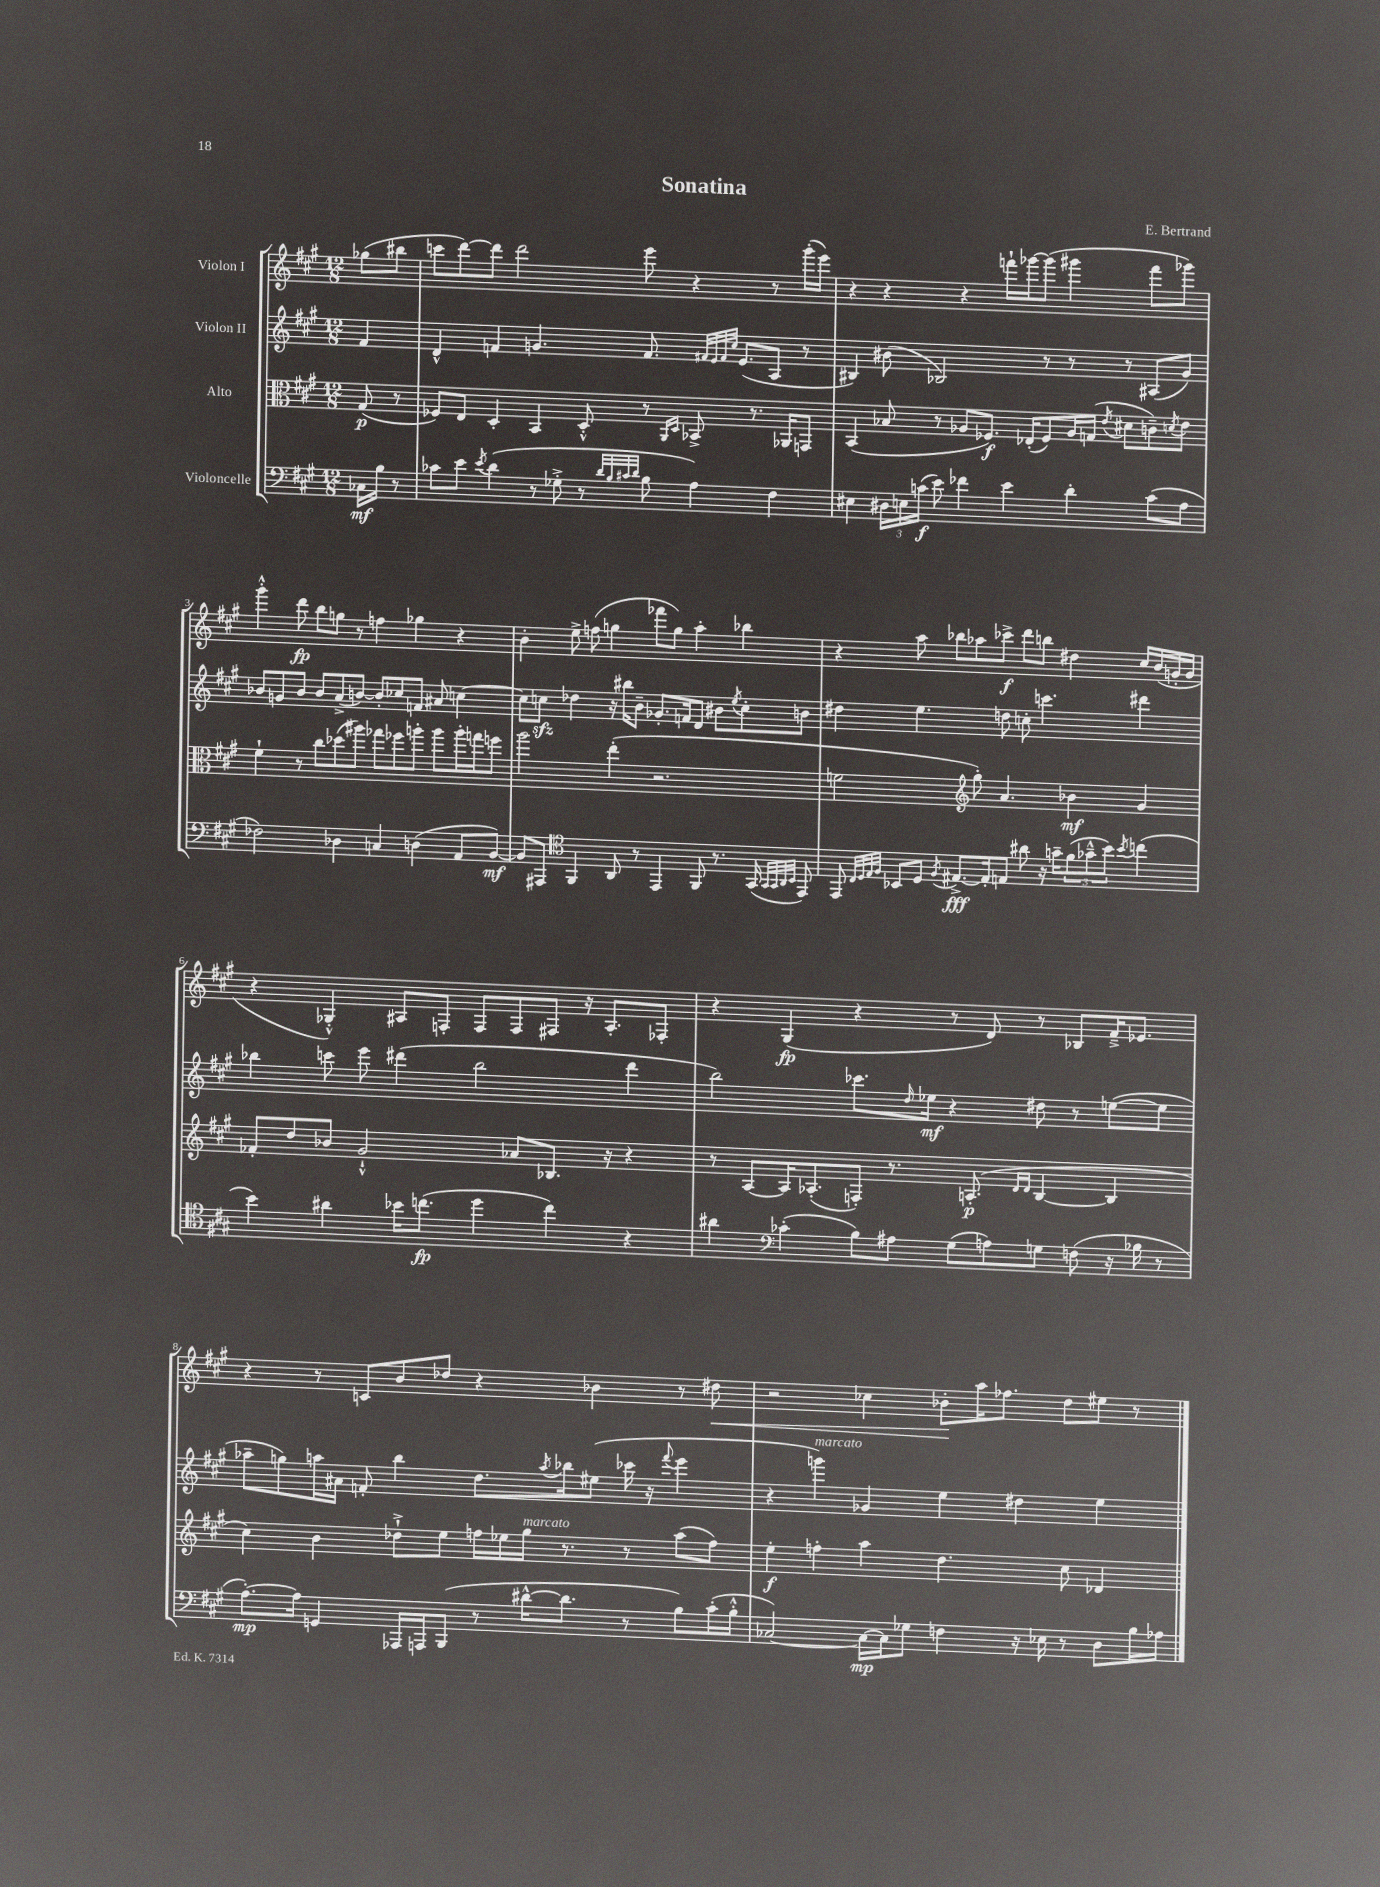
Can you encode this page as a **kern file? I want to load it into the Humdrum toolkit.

**kern	**kern	**kern	**kern
*staff4	*staff3	*staff2	*staff1
*clefF4	*clefC3	*clefG2	*clefG2
*k[f#c#g#]	*k[f#c#g#]	*k[f#c#g#]	*k[f#c#g#]
*M12/8	*M12/8	*M12/8	*M12/8
16C-	(8G#	4f#	(8gg-
16B	.	.	.
8r	8r	.	8bb#
=	=	=	=
8c-	8F-)	4d^^	8ccc
8e	8E	.	[8ddd)
8qe	.	.	.
(4d	4D'	4f	8ddd]
.	.	.	2ddd
8r	4BB	4.g	.
8G-'^	.	.	.
8r	8D'^^	.	.
32qqd	.	.	.
32qqB	.	.	.
32qqc#	.	.	.
32qqd	.	.	.
8B	8r	8.f	8eee
.	16qqAA	.	.
.	16qqD	.	.
4A)	8BB-^	.	4r
.	.	32qqf#	.
.	.	32qqe	.
.	.	32qqf#	.
.	.	32qqcc#	.
.	.	(8.e	.
.	8.r	.	.
4F#	.	8A	8r
.	16AA-	.	.
.	8GG	8r	(16ggg#'
.	.	.	16eee)
=	=	=	=
4E#	(4BB	4B#)	4r
24D#	8B-	(8b#	4r
24E	.	.	.
(24c	.	.	.
8e)	8r	2B-)	.
4f-	8A-	.	4r
.	8.F-)	.	.
4e	.	.	16fff`
.	(16E-'	.	[16ggg-
.	8F-)	8r	(8ggg-]
4d'	16A-	8r	4ggg#
.	(16G	.	.
.	8qe	.	.
.	8d#	8r	.
(8c	8c~)	(8A#	8fff
.	8qd	.	.
8A	8e	8g#)	8ggg-)
=	=	=	=
2F-)	4f#`	8b-	4ggg#'^^
.	.	8g	.
.	8r	8b-	8ddd
.	8cc#	8b-	8bb
4D-	(8dd-	(8a^	8gg
.	8aa#)	[8b)	8r
4C	8gg-	8b']	4ff
.	8ff-	8cc-	.
(4D	8aa'	8f	4gg-
.	8aa	8a#	.
8AA	16aa'	[4cc	4r
.	16gg	.	.
[8BB)	8ff	.	.
=	=	=	=
8BB]	2aa	8cc]	4b'
8AAA#	.	8cc	.
*clefC4	*	*	*
4FF#	.	4dd-	8ee^
.	.	.	(8ff
8AA	(4ee'	16r	4gg
.	.	16bb#	.
8r	.	8b~	.
4EE	2.r	8.g-'	8fff-
.	.	.	8gg)
.	.	16f	.
8FF#	.	8d	4aa'
8.r	.	8b#	.
.	.	8qee	.
.	.	8cc'	4bb-
(16GG#	.	.	.
32qqGG#	.	.	.
32qqGG#	.	.	.
32qqAA	.	.	.
32qqBB	.	.	.
8EE)	.	8b	.
=	=	=	=
8EE	2f	4dd#	4r
32qqC#	.	.	.
32qqD	.	.	.
32qqE	.	.	.
32qqF#	.	.	.
8BB-	.	.	.
8D	.	4.ee	8aa
8qF#	.	.	.
[8.E#^	.	.	8bb-
*	*clefG2	*	*
.	8gg#')	.	8aa-
16E#']	.	.	.
8E	4.a	8dd	8ccc-^
8a#	.	8cc'	8ddd
16r	.	4.ccc	8bb
16g~	.	.	.
(12f#	4b-	.	4dd#
12g-~^^	.	.	.
12b)	.	.	.
8qb	.	.	.
(4cc	4g#	4ddd#	16cc#
.	.	.	(16b
.	.	.	16g'
.	.	.	16g
=	=	=	=
4b)	8f-'	4bb-	4r
.	8dd	.	.
4a#	8b-	8ccc	4G-'^^)
.	2g#`^^	8eee	.
16b-	.	(4ddd#	8A#
(8.cc	.	.	.
.	.	.	8F'
4dd	.	2bb-	8F
.	8a-	.	8F
4cc)	8.B-	.	8F#
.	.	.	16r
.	16r	.	8.A#'
4r	4r	4ddd#	.
.	.	.	8F-'
=	=	=	=
4a#	8r	2bb)	4r
.	[8A	.	.
*clefF4	*	*	*
(4c-'	16A]	.	(4G#
.	(8.A-'	.	.
8B)	8F')	8.ccc-	4r
8A#	8.r	.	.
.	.	16qqdd	.
.	.	16ee-	.
(8G#	.	4r	8r
.	(8.A'	.	.
8A)	.	.	8d)
.	16qqd	.	.
.	16qqd	.	.
8G	[4B	8dd#	8r
(8F	.	8r	8B-
16r	4B]	([8ee	16f#~^
16B-	.	.	8.e-
8r	.	8ee]	.
=	=	=	=
[8.A')	4cc#)	8aa-~	4r
.	.	8gg)	.
16A]	.	.	.
4GG	4b	16aa	8r
.	.	16a#	.
.	.	8f'	8c
16AAA-	8dd-`^	4bb	8b
16AAA	.	.	.
(8BBB	8ee	.	8dd-
8r	16ff	8.dd	4r
.	16ee-	.	.
[16d#^^	16gg#	.	.
.	.	8qaa	.
8.d#]	8.r	16bb-	.
.	.	(8ee#	4b-
8r	8r	16ccc-	.
.	.	16r	.
.	.	8qqfff#	.
8B)	(8aa	4eee	8r
(16c#'	8ff)	.	8dd#
16B'^^	.	.	.
=	=	=	=
[2C-)	4ee'	4r	2r
.	4ff'	4ggg)	.
16C-_	4aa	4g-	4cc-
16C-]	.	.	.
8G-	.	.	.
4F	4.dd	4ee	8b-'
.	.	.	16aa
.	.	.	8.ff-
16r	.	4dd#	.
16E-	.	.	.
8r	8cc#	.	8dd
8D	4d-	4ee	8ee#
16B	.	.	8r
16A-	.	.	.
==	==	==	==
*-	*-	*-	*-
